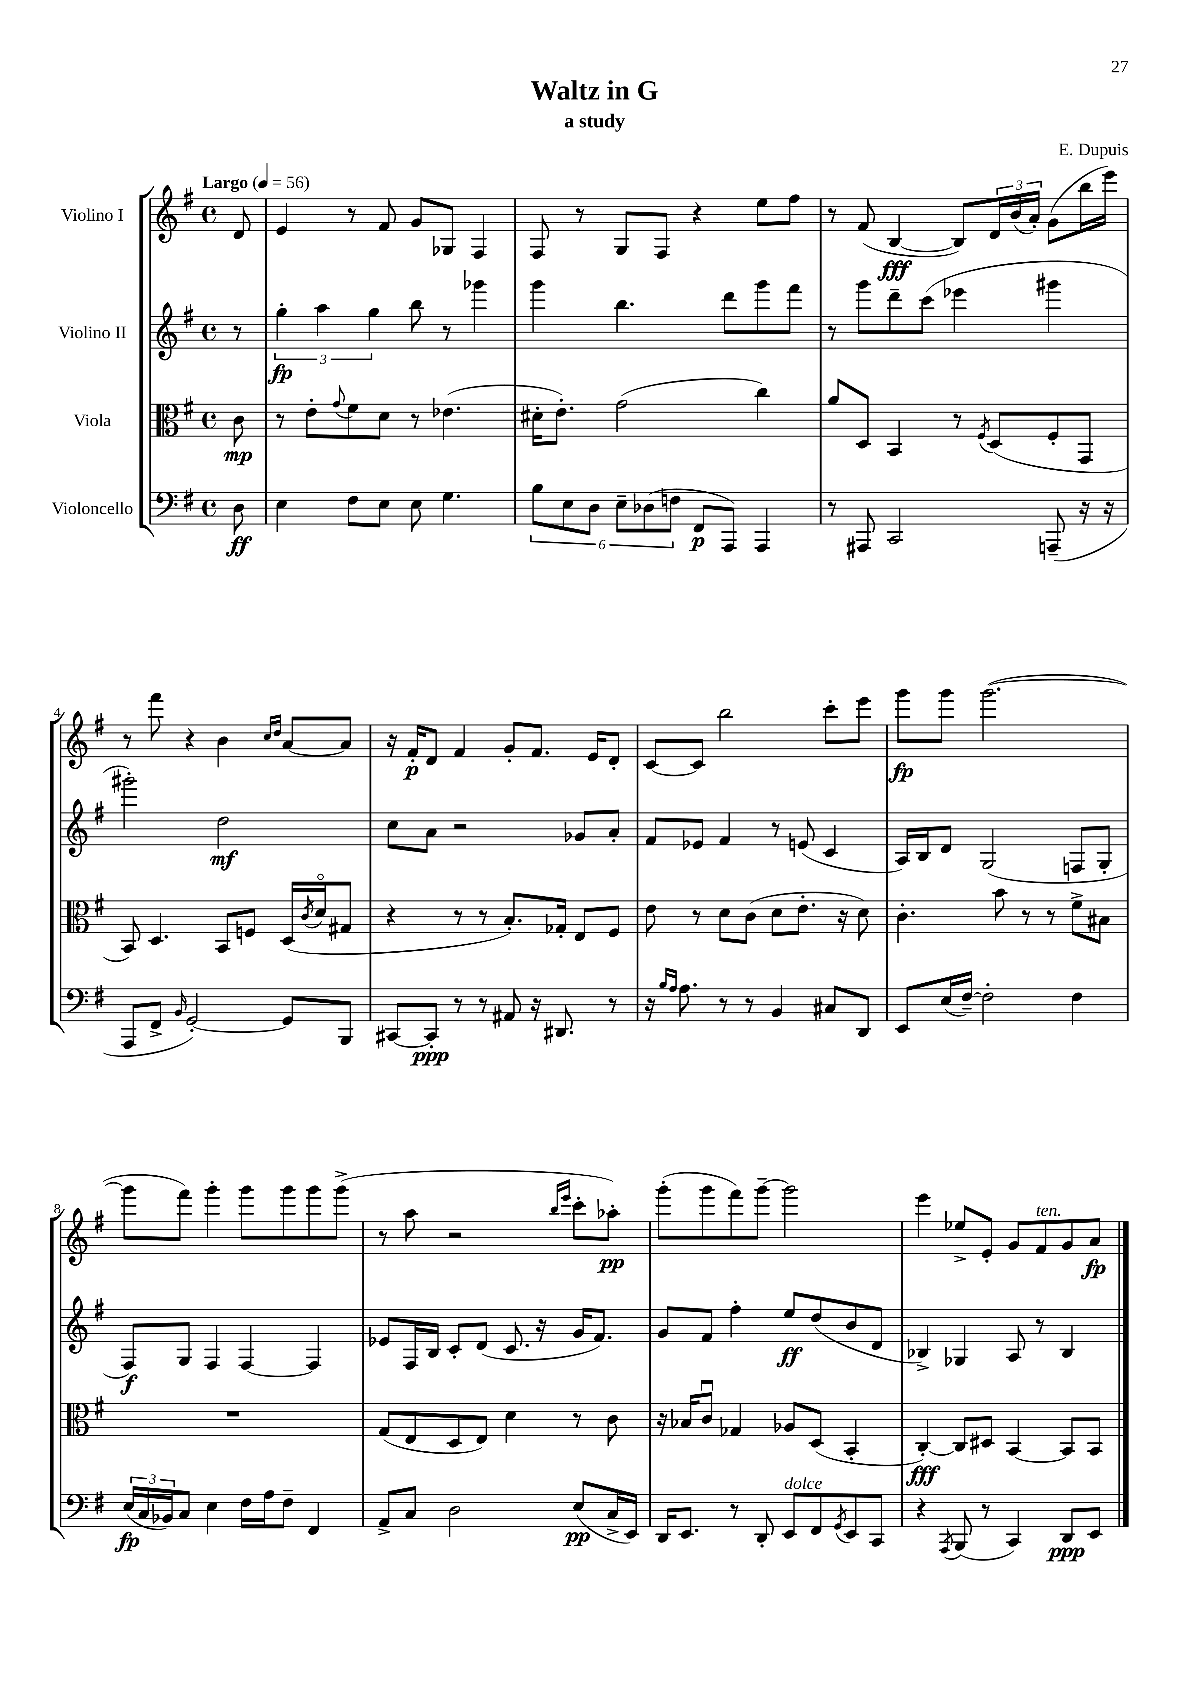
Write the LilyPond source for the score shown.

\header { title = "Waltz in G" composer = "E. Dupuis" subtitle = "a study" }
<<
\new StaffGroup <<
\new Staff = "s0" \with { instrumentName = "Violino I" } {
    \clef treble \key g \major \defaultTimeSignature \time 4/4 \partial 8 \tempo "Largo" 4 = 56
    d'8 |
    e'4 r8 fis'8 g'8 ges8 fis4 |
    fis8 r8 g8 fis8 r4 e''8 fis''8 |
    r8 fis'8( b4~\fff b8) \tuplet 3/2 { d'16 b'16( a'16-.) } g'8( b''16 e'''16) |
    r8 fis'''8 r4 b'4 \grace { c''16 d''16 } a'8~ a'8 |
    r16 fis'16-.\p d'8 fis'4 g'8-. fis'8. e'16 d'8-. |
    c'8~ c'8 b''2 c'''8-. e'''8 |
    g'''8\fp g'''8 g'''2.~( |
    g'''8 fis'''8) g'''4-. g'''8 g'''8 g'''8 g'''8->( |
    r8 a''8 r2 \grace { b''16 e'''16 } c'''8-. aes''8-.\pp) |
    g'''8-.( g'''8 fis'''8) g'''8~-- g'''2 |
    e'''4 ees''8-> e'8-. g'8 fis'8^\markup { \italic "ten." } g'8 a'8\fp \bar "|." |
}
\new Staff = "s1" \with { instrumentName = "Violino II" } {
    \clef treble \key g \major \defaultTimeSignature \time 4/4 \partial 8
    r8 |
    \tuplet 3/2 { g''4-.\fp a''4 g''4 } b''8 r8 ges'''4 |
    g'''4 b''4. d'''8 g'''8 fis'''8 |
    r8 g'''8 d'''8-- c'''8( ees'''4 gis'''4 |
    gis'''2-.) d''2\mf |
    c''8 a'8 r2 ges'8 a'8-. |
    fis'8 ees'8 fis'4 r8 e'8( c'4 |
    a16) b16 d'8 g2( f8 g8-. |
    fis8\f) g8 fis4 fis4~ fis4 |
    ees'8 fis16 b16 c'8-. d'8( c'8. r16 g'16 fis'8.) |
    g'8 fis'8 fis''4-. e''8\ff d''8( b'8 d'8 |
    bes4->) ges4 a8 r8 bes4 \bar "|." |
}
\new Staff = "s2" \with { instrumentName = "Viola" } {
    \clef alto \key g \major \defaultTimeSignature \time 4/4 \partial 8
    c'8\mp |
    r8 e'8-. \appoggiatura { g'8 } fis'8 d'8 r8 ees'4.( |
    dis'16-. e'8.-.) g'2( c''4) |
    a'8 d8 b,4 r8 \acciaccatura { fis8 } d8( fis8-. g,8 |
    b,8) d4. b,8 f8 d16( \acciaccatura { c'8 } d'16\flageolet gis8 |
    r4 r8 r8 b8.-.) ges16-. e8 fis8 |
    e'8 r8 d'8 c'8( d'8 e'8.-. r16 d'8) |
    c'4.-. b'8 r8 r8 fis'8-> bis8 |
    R1 |
    g8( e8 d8 e8) d'4 r8 c'8 |
    r16 bes16 c'8\downbow ges4 aes8 d8( b,4-. |
    c4~-.\fff) c8 dis8 b,4~ b,8 b,8 \bar "|." |
}
\new Staff = "s3" \with { instrumentName = "Violoncello" } {
    \clef bass \key g \major \defaultTimeSignature \time 4/4 \partial 8
    d8\ff |
    e4 fis8 e8 e8 g4. |
    \tuplet 6/4 { b8 e8 d8 e8-- des8( f8 } fis,8\p a,,8) a,,4 |
    r8 ais,,8 c,2 a,,8--( r16 r16 |
    a,,8 fis,8-> \grace { b,16 } g,2~-.) g,8 b,,8 |
    cis,8~ cis,8-.\ppp r8 r8 ais,8 r16 dis,8. r8 |
    r16 \grace { b16 a16 } a8. r8 r8 b,4 cis8 d,8 |
    e,8 e16( fis16~--) fis2-. fis4 |
    \tuplet 3/2 { e16\fp( c16 bes,16) } c8 e4 fis16 a16 fis8-- fis,4 |
    a,8-> c8 d2 e8\pp( c16-> e,16) |
    d,16 e,8. r8 d,8-. e,8^\markup { \italic "dolce" } fis,8 \acciaccatura { g,8 } e,8 c,8 |
    r4 \acciaccatura { a,,8 } b,,8( r8 c,4) d,8\ppp e,8 \bar "|." |
}
>>
>>
